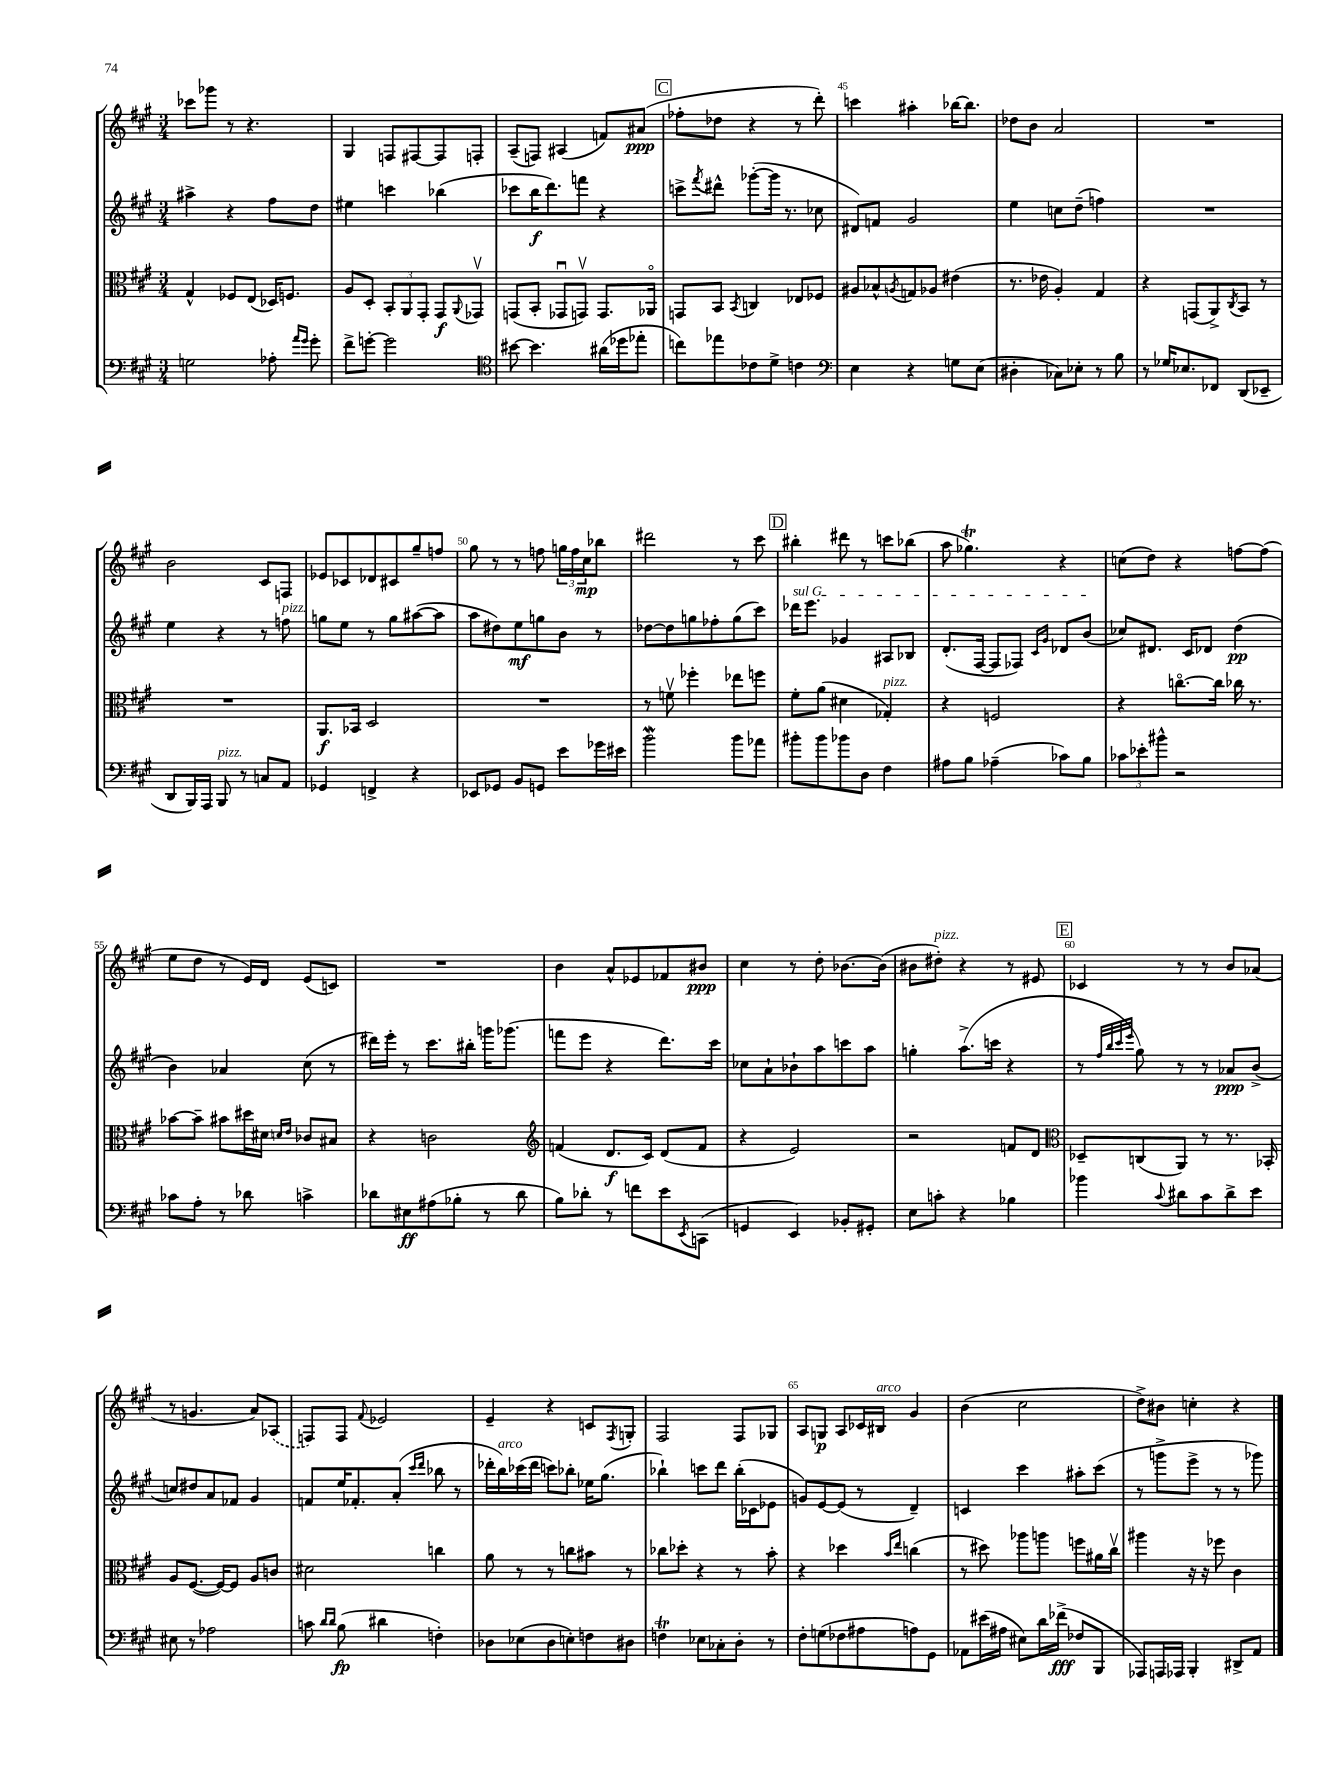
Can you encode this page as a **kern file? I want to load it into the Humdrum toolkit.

**kern	**dynam	**kern	**dynam	**kern	**dynam	**kern	**dynam
*part4	*part4	*part3	*part3	*part2	*part2	*part1	*part1
*staff4	*staff4	*staff3	*staff3	*staff2	*staff2	*staff1	*staff1
*clefF4	*	*clefC3	*	*clefG2	*	*clefG2	*
*k[f#c#g#]	*	*k[f#c#g#]	*	*k[f#c#g#]	*	*k[f#c#g#]	*
*M3/4	*	*M3/4	*	*M3/4	*	*M3/4	*
=41	=41	=41	=41	=41	=41	=41	=41
2Gn\	.	4G#^^/	.	4aa#X^\	.	8ccc-X\L	.
.	.	.	.	.	.	8ggg-X\J	.
.	.	8F-X/L	.	4r	.	8r	.
.	.	(8E/J	.	.	.	4.r	.
8A-X'\	.	16D-X/KL)	.	8ff#\L	.	.	.
.	.	8.Fn/J	.	.	.	.	.
16qqa/LL	.	.	.	.	.	.	.
16qqg#/JJ	.	.	.	.	.	.	.
8g#'\	.	.	.	8dd\J	.	.	.
=42	=42	=42	=42	=42	=42	=42	=42
8f#^\L	.	8A/L	.	4ee#X\	.	4G#/	.
[8gn'\J	.	8D'/J	.	.	.	.	.
2g\]	.	12BB'/L	.	4cccn\	.	8Fn/L	.
.	.	12AA/	.	.	.	.	.
.	.	.	.	.	.	[8F#X/	.
.	.	12GG#'/J	.	.	.	.	.
.	.	8GG#/L	f	(4bb-X\	.	8F#/]	.
.	.	8qqAA/	.	.	.	.	.
.	.	8GG-Xv/J	.	.	.	8Fn'/J	.
=43	=43	=43	=43	=43	=43	=43	=43
*clefC4	*	*	*	*	*	*	*
[8b#X\	.	(8GGn/L	.	8ccc-X\L	.	(8A~/L	.
4.b#\]	.	8BB'/J	.	16bb\K	f	8Fn/J)	.
.	.	.	.	8.ddd\)	.	.	.
.	.	8GG-Xu/L	.	.	.	(4A#X/	.
.	.	8GGnv/J)	.	8fffn\J	.	.	.
(16a#X\LL	.	8.GG/L	.	4r	.	8fn/L)	.
16dd-X\J	.	.	.	.	.	.	.
8ee-X'\J	.	.	.	.	.	(8a#X/J	ppp
.	.	16AA-X/Jk	.	.	.	.	.
!!LO:REH:place=s1:t=C
=44	=44	=44	=44	=44	=44	=44	=44
8ccn\L)	.	8GGn/L	.	8cccn^\L	.	8ff-X'\L	.
.	.	.	.	8qfff#/	.	.	.
8ee-X\	.	8BB/J	.	8ddd#X^^\J	.	8dd-X\J	.
.	.	8qBB/	.	.	.	.	.
8c-X\	.	4Cn/	.	([8ggg-X'\L	.	4r	.
8d^\J	.	.	.	16ggg-\Jk]	.	.	.
.	.	.	.	8.r	.	.	.
4cn\	.	8E-X/L	.	.	.	8r	.
.	.	8F-X/J	.	8cc-X\	.	8ddd'\)	.
=45	=45	=45	=45	=45	=45	=45	=45
*clefF4	*	*	*	*	*	*	*
4E\	.	8A#X/L	.	8d#X/L)	.	4cccn\	.
.	.	8B-X^^/	.	8fn/J	.	.	.
.	.	8qAn/	.	.	.	.	.
4r	.	8Gn/	.	2g#/	.	4aa#X'\	.
.	.	8A-X/J	.	.	.	.	.
8Gn\L	.	(4e#X\	.	.	.	[16bb-X\KL	.
.	.	.	.	.	.	8.bb-\J]	.
(8E\J	.	.	.	.	.	.	.
=46	=46	=46	=46	=46	=46	=46	=46
4D#X'\	.	8.r	.	4ee\	.	8dd-X\L	.
.	.	.	.	.	.	8b\J	.
.	.	16e-X\	.	.	.	.	.
8C-X\L)	.	4A'/)	.	8ccn\L	.	2a/	.
8E-X'\J	.	.	.	(8dd~\J	.	.	.
8r	.	4G#/	.	4ffn\)	.	.	.
8B\	.	.	.	.	.	.	.
=47	=47	=47	=47	=47	=47	=47	=47
8r	.	4r	.	2.r	.	2.r	.
16G-X/KL	.	.	.	.	.	.	.
8.E-X/	.	.	.	.	.	.	.
.	.	(8GGn/L	.	.	.	.	.
8FF-X/J	.	8AA^/)	.	.	.	.	.
.	.	8qC#/	.	.	.	.	.
(8DD/L	.	8BB/J	.	.	.	.	.
8EE-X~/J	.	8r	.	.	.	.	.
!!LO:LB:g=z
=48	=48	=48	=48	=48	=48	=48	=48
8DD/L	.	2.r	.	4ee\	.	2b\	.
16BBB/L)	.	.	.	.	.	.	.
16AAA/JJ	.	.	.	.	.	.	.
!LO:TX:a:i:t=pizz.	!	!	!	!	!	!	!
8BBB/	.	.	.	4r	.	.	.
8r	.	.	.	.	.	.	.
8Cn/L	.	.	.	8r	.	8c#/L	.
!	!	!	!	!LO:TX:a:i:t=pizz.	!	!	!
8AA/J	.	.	.	8ffn\	.	8Fn/J	.
=49	=49	=49	=49	=49	=49	=49	=49
4GG-X/	.	8.AA/L	f	8ggn\L	.	8e-X/L	.
.	.	.	.	8ee\J	.	8c-X/	.
.	.	16BB-X/Jk	.	.	.	.	.
4FFn^/	.	2D/	.	8r	.	8d-X/	.
.	.	.	.	8gg\L	.	8c#X/	.
4r	.	.	.	([8aa#X\	.	8gg#~/	.
.	.	.	.	8aa#\J]	.	8ffn/J	.
=50	=50	=50	=50	=50	=50	=50	=50
8EE-X/L	.	2.r	.	8aa\L	.	8gg#\	.
8GG-X/J	.	.	.	8dd#X\)	.	8r	.
8BB/L	.	.	.	8ee\	mf	8r	.
8GGn/J	.	.	.	8ggn\	.	8ffn\	.
8e\L	.	.	.	8b\J	.	24ggn\LL	.
.	.	.	.	.	.	24ff\	.
.	.	.	.	.	.	24cc#\J	mp
16g-X\L	.	.	.	8r	.	8bb-X\J	.
16e#X\JJ	.	.	.	.	.	.	.
=51	=51	=51	=51	=51	=51	=51	=51
2bW\	.	8r	.	[8dd-X\L	.	2ddd#X\	.
.	.	8fnv\	.	8dd-\]	.	.	.
.	.	4ff-X'\	.	8ggn\	.	.	.
.	.	.	.	8ff-X'\	.	.	.
8b\L	.	8ee-X\L	.	(8gg\	.	8r	.
8a-X\J	.	8ffn\J	.	8ccc#\J)	.	8ccc#\	.
!!LO:REH:place=s1:t=D
=52	=52	=52	=52	=52	=52	=52	=52
!	!	!	!	!LO:TX:a:i:t=sul G	!	!	!
8b#X'\L	.	8f#'\L	.	16ddd-X\KL	.	4bb#X'\	.
.	.	.	.	8.eee\J	.	.	.
8b#\	.	(8a\J	.	.	.	.	.
8b-X\	.	4d#X\	.	4g-X/	.	8ddd#X\	.
8D\J	.	.	.	.	.	8r	.
!	!	!LO:TX:a:i:t=pizz.	!	!	!	!	!
4F#\	.	4G-X'/)	.	8A#X/L	.	8cccn\L	.
.	.	.	.	8B-X/J	.	(8bb-X\J	.
=53	=53	=53	=53	=53	=53	=53	=53
8A#X\L	.	4r	.	(8.d'/L	.	8aa\	.
8B\J	.	.	.	.	.	4.gg-XT\)	.
.	.	.	.	[16F#/Jk	.	.	.
(4A-X~\	.	2Fn/	.	8F#/L]	.	.	.
.	.	.	.	8F-X/J)	.	.	.
.	.	.	.	16qqc#/LL	.	.	.
.	.	.	.	16qqg#/JJ	.	.	.
8c-X\L)	.	.	.	8d-X/L	.	4r	.
8B\J	.	.	.	(8b/J	.	.	.
=54	=54	=54	=54	=54	=54	=54	=54
12c-X\L	.	4r	.	8cc-X/L)	.	(8ccn\L	.
12e-X'\	.	.	.	.	.	.	.
.	.	.	.	8.d#X/J	.	8dd\J)	.
12b#X^^\J	.	.	.	.	.	.	.
2r	.	[8.ccn\L	.	.	.	4r	.
.	.	.	.	16c#/KL	.	.	.
.	.	.	.	8d-X/J	.	.	.
.	.	16cc\Jk]	.	.	.	.	.
.	.	16cc-X\	.	(4dd\	pp	[8ffn\L	.
.	.	8.r	.	.	.	.	.
.	.	.	.	.	.	(8ff\J]	.
!!LO:LB:g=z
=55	=55	=55	=55	=55	=55	=55	=55
8c-X\L	.	[8b-X\L	.	4b\)	.	8ee\L	.
8A'\J	.	8b-~\J]	.	.	.	8dd\J	.
8r	.	8b#X\L	.	4a-X/	.	8r	.
8d-X\	.	16dd#X\L	.	.	.	16e/LL)	.
.	.	16d#X\JJ	.	.	.	16d/JJ	.
.	.	16qqdn/LL	.	.	.	.	.
.	.	16qqe/JJ	.	.	.	.	.
4cn^\	.	8c-X/L	.	(8cc#\	.	(8e/L	.
.	.	8B#X/J	.	8r	.	8cn/J)	.
=56	=56	=56	=56	=56	=56	=56	=56
8d-X\L	.	4r	.	16ddd#X\LL)	.	2.r	.
.	.	.	.	16eee'\JJ	.	.	.
8E#X\	ff	.	.	8r	.	.	.
(8A#X\	.	2cn\	.	8.ccc#\L	.	.	.
8B-X'\J	.	.	.	.	.	.	.
.	.	.	.	16bb#X'\Jk	.	.	.
8r	.	.	.	16gggn\KL	.	.	.
.	.	.	.	(8.ggg-X\J	.	.	.
8d-\	.	.	.	.	.	.	.
=57	=57	=57	=57	=57	=57	=57	=57
*	*	*clefG2	*	*	*	*	*
8B\L)	.	(4fn/	.	8fffn\L	.	4b\	.
8d-X'\J	.	.	.	8eee\J	.	.	.
8r	.	8.d/L	f	4r	.	8a^^/L	.
8fn\L	.	.	.	.	.	8e-X/	.
.	.	16c#/Jk)	.	.	.	.	.
8e\	.	(8d/L	.	8.ddd\L)	.	8f-X/	.
8qEE/	.	.	.	.	.	.	.
(8CCn\J	.	8f/J	.	.	.	8b#X/J	ppp
.	.	.	.	16ccc#\Jk	.	.	.
=58	=58	=58	=58	=58	=58	=58	=58
4GGn/	.	4r	.	8cc-X\L	.	4cc#\	.
.	.	.	.	8a`\	.	.	.
4EE/)	.	2e/)	.	8b-X`\	.	8r	.
.	.	.	.	8aa\	.	8dd'\	.
8BB-X'/L	.	.	.	8cccn\	.	[8.b-X\L	.
8GG#X'/J	.	.	.	8aa\J	.	.	.
.	.	.	.	.	.	(16b-\Jk]	.
=59	=59	=59	=59	=59	=59	=59	=59
8E\L	.	2r	.	4ggn'\	.	8b#X\L	.
!	!	!	!	!	!	!LO:TX:a:i:t=pizz.	!
8cn'\J	.	.	.	.	.	8dd#X'\J)	.
4r	.	.	.	(8.aa^\L	.	4r	.
.	.	.	.	16cccn\Jk	.	.	.
4B-X\	.	8fn/L	.	4r	.	8r	.
.	.	8d/J	.	.	.	8e#X/	.
!!LO:REH:place=s1:t=E
=60	=60	=60	=60	=60	=60	=60	=60
*	*	*clefC3	*	*	*	*	*
4b-X\	.	8D-X~/L	.	8r	.	4c-X/	.
.	.	.	.	32qqff#/LLL	.	.	.
.	.	.	.	32qqbb/	.	.	.
.	.	.	.	32qqccc#/	.	.	.
.	.	.	.	32qqeee/JJJ	.	.	.
.	.	(8Cn/	.	8gg#\)	.	.	.
8qqc#/	.	.	.	.	.	.	.
8d#X\L	.	8AA/J)	.	8r	.	8r	.
8c#\	.	8r	.	8r	.	8r	.
8d#^\	.	8.r	.	8a-X/L	ppp	8b/L	.
8e\J	.	.	.	(8b^/J	.	(8a-X/J	.
.	.	16BB-X'/	.	.	.	.	.
!!LO:LB:g=z
=61	=61	=61	=61	=61	=61	=61	=61
8E#X\	.	8A/L	.	8ccn/L)	.	8r	.
8r	.	([8.F#/J	.	8dd#X/	.	4.gn/	.
2A-X\	.	.	.	8a/	.	.	.
.	.	16F#/KL_)	.	.	.	.	.
.	.	8F#/J]	.	8f-X/J	.	.	.
.	.	8A/L	.	4g#/	.	8a/L)	.
.	.	8cn/J	.	.	.	(8A-X/J	.
=62	=62	=62	=62	=62	=62	=62	=62
8cn\	.	2d#X\	.	8fn/L	.	8Fn/L)	.
16qqd/LL	.	.	.	.	.	.	.
16qqd/JJ	.	.	.	.	.	.	.
(8B\	fp	.	.	16ee/K	.	8F/J	.
.	.	.	.	8.f-X'/	.	.	.
.	.	.	.	.	.	8qqf#/	.
4d#X\	.	.	.	.	.	2e-X/	.
.	.	.	.	(8a'/J	.	.	.
.	.	.	.	16qqccc#/LL	.	.	.
.	.	.	.	16qqddd/JJ	.	.	.
4Fn'\)	.	4ccn\	.	8bb-X\	.	.	.
.	.	.	.	8r	.	.	.
=63	=63	=63	=63	=63	=63	=63	=63
8D-X\L	.	8a\	.	16ddd-X'\LL	.	4e~/	.
!	!	!	!	!LO:TX:a:i:t=arco	!	!	!
.	.	.	.	16bb\)	.	.	.
(8E-X\	.	8r	.	(16ccc-X\	.	.	.
.	.	.	.	16ddd-\JJ	.	.	.
8D-\	.	8r	.	8cccn\L)	.	4r	.
8En'\)	.	8ccn\L	.	8bb-X'\J	.	.	.
8Fn\	.	8b#X\J	.	16ee-X\KL	.	8cn/L	.
.	.	.	.	(8.gg#\J	.	.	.
.	.	.	.	.	.	8qF#/	.
8D#X\J	.	8r	.	.	.	8Gn'/J	.
=64	=64	=64	=64	=64	=64	=64	=64
4FnT\	.	8cc-X\L	.	4bb-X`\)	.	2F#/	.
.	.	8dd-X'\J	.	.	.	.	.
8E-X\L	.	4r	.	8cccn\L	.	.	.
8C-X'\	.	.	.	8ddd\J	.	.	.
8D'\J	.	8r	.	(16bb-'\LL	.	8F#/L	.
.	.	.	.	16c-X\J	.	.	.
8r	.	8b'\	.	8e-X\J	.	8G-X/J	.
=65	=65	=65	=65	=65	=65	=65	=65
8F#'\L	.	4r	.	8gn/L)	.	8A/L	.
(8Gn\	.	.	.	[8e/	.	8Gn/J	p
8F-X\	.	4dd-X\	.	(8e/J]	.	8A/L	.
8A#X\	.	.	.	8r	.	16c-X/L	.
!	!	!	!	!	!	!LO:TX:a:i:t=arco	!
.	.	.	.	.	.	16B#X/JJ	.
.	.	16qqb/LL	.	.	.	.	.
.	.	16qqee/JJ	.	.	.	.	.
8An\)	.	(4ccn\	.	4d~/)	.	4g#/	.
8GG#\J	.	.	.	.	.	.	.
=66	=66	=66	=66	=66	=66	=66	=66
8AA-X\L	.	8r	.	4cn/	.	(4b\	.
(16e#X\L	.	8dd#X\)	.	.	.	.	.
16A#X\JJ	.	.	.	.	.	.	.
8E#X\L)	.	8aa-X\L	.	4ccc#\	.	2cc#\	.
16d\L	.	8aan\J	.	.	.	.	.
(16f-X^\JJ	fff	.	.	.	.	.	.
8F-X/L	.	8ffn\L	.	8aa#X'\L	.	.	.
8BBB/J	.	16a#X\L	.	(8ccc#\J	.	.	.
.	.	16cc#v\JJ	.	.	.	.	.
=67	=67	=67	=67	=67	=67	=67	=67
8AAA-X/L)	.	4aa#X\	.	8r	.	8dd^\L)	.
16AAAn/L	.	.	.	8gggn^\L	.	8b#X\J	.
16AAA-X/JJ	.	.	.	.	.	.	.
4BBB'/	.	16r	.	8eee^\J	.	4ccn'\	.
.	.	16r	.	.	.	.	.
.	.	8ff-X\	.	8r	.	.	.
8DD#X^/L	.	4c#\	.	8r	.	4r	.
8AA/J	.	.	.	8ggg-X\)	.	.	.
==	==	==	==	==	==	==	==
*-	*-	*-	*-	*-	*-	*-	*-
